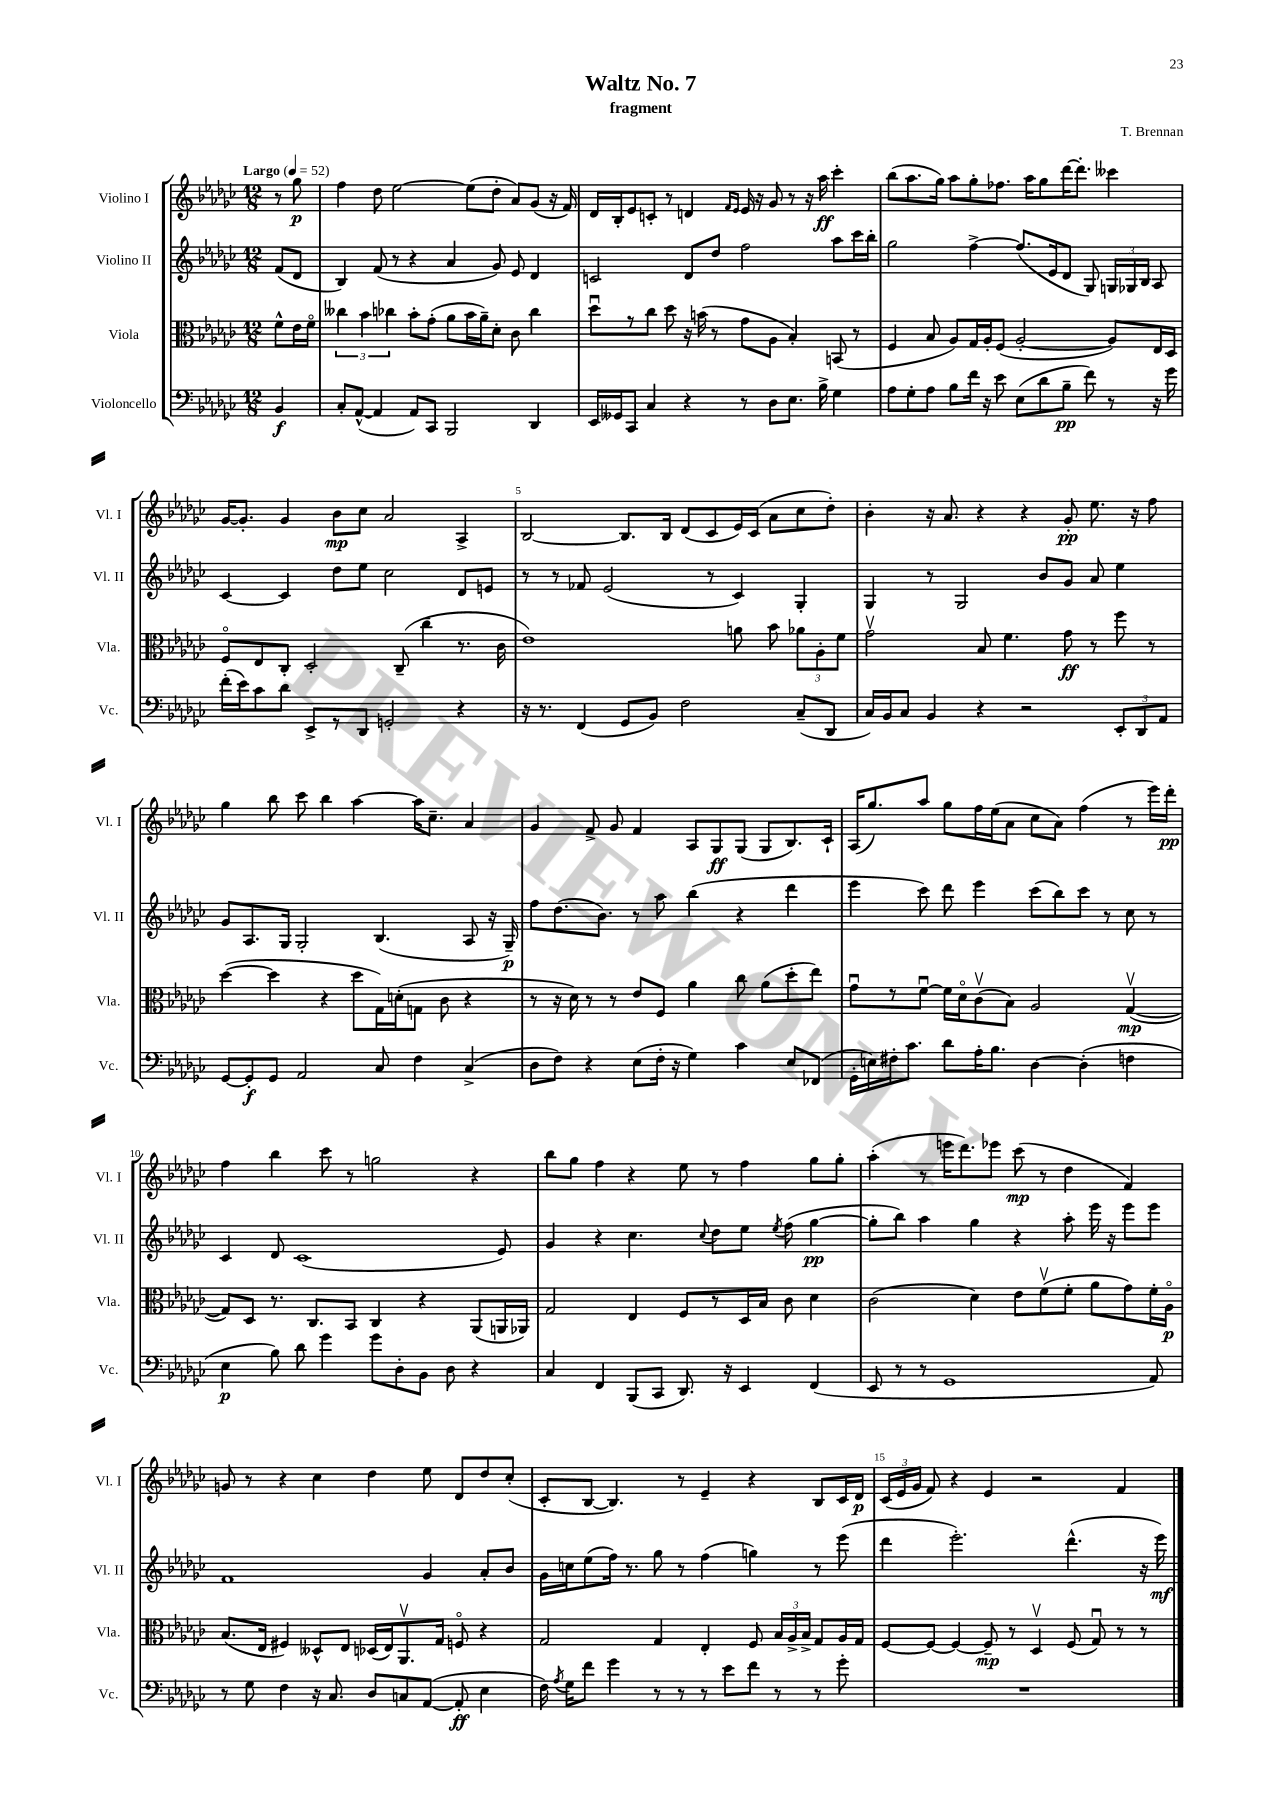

**kern	**dynam	**kern	**dynam	**kern	**dynam	**kern	**dynam
*part4	*part4	*part3	*part3	*part2	*part2	*part1	*part1
*staff4	*staff4	*staff3	*staff3	*staff2	*staff2	*staff1	*staff1
*I"Violoncello	*	*I"Viola	*	*I"Violino II	*	*I"Violino I	*
*I'Vc.	*	*I'Vla.	*	*I'Vl. II	*	*I'Vl. I	*
*clefF4	*	*clefC3	*	*clefG2	*	*clefG2	*
*k[b-e-a-d-g-c-]	*	*k[b-e-a-d-g-c-]	*	*k[b-e-a-d-g-c-]	*	*k[b-e-a-d-g-c-]	*
*M12/8	*	*M12/8	*	*M12/8	*	*M12/8	*
*MM52	*	*MM52	*	*MM52	*	*MM52	*
=	=	=	=	=	=	=	=
!	!	!	!	!	!	!LO:TX:a:B:t=Largo	!
4BB-/	f	8f^^\L	.	(8f/L	.	8r	.
.	.	16e-\L	.	8d-/J	.	8gg-\	p
.	.	16f\JJ	.	.	.	.	.
=1	=1	=1	=1	=1	=1	=1	=1
8C-'/L	.	6cc--X\	.	4B-/)	.	4ff\	.
([8AA-^^/J	.	.	.	.	.	.	.
.	.	6b-\	.	.	.	.	.
4AA-/]	.	.	.	(8f/	.	8dd-\	.
.	.	6cc-X\	.	.	.	.	.
.	.	.	.	8r	.	[2ee-\	.
8AA-/L)	.	8b-'\L	.	4r	.	.	.
8CC-/J	.	(8g-'\J	.	.	.	.	.
2BBB-/	.	8a-\L	.	4a-/	.	.	.
.	.	16b-\L	.	.	.	(8ee-\L]	.
.	.	16a-~\J)	.	.	.	.	.
.	.	8d-'\J	.	8g-/)	.	8dd-'\J	.
.	.	8c-\	.	8e-/	.	8a-/L)	.
4DD-/	.	4cc-\	.	4d-/	.	(8g-/J	.
.	.	.	.	.	.	16r	.
.	.	.	.	.	.	16f/)	.
=2	=2	=2	=2	=2	=2	=2	=2
16EE-/LL	.	8dd-u\L	.	2cn/	.	16d-/LL	.
16GG--X/J	.	.	.	.	.	16B-'/J	.
8CC-/J	.	8r	.	.	.	8e-/	.
4C-/	.	8cc-\J	.	.	.	8cn'/J	.
.	.	8dd-\	.	.	.	8r	.
4r	.	16r	.	8d-/L	.	4dn/	.
.	.	(16bn\	.	.	.	.	.
.	.	8r	.	8dd-/J	.	.	.
.	.	.	.	.	.	16qqf/LL	.
.	.	.	.	.	.	16qqe-/JJ	.
8r	.	8g-\L	.	2ff\	.	16e-/	.
.	.	.	.	.	.	16r	.
8D-\L	.	8A-\J	.	.	.	8g-/	.
8.E-\J	.	4B-'/)	.	.	.	8r	.
.	.	.	.	.	.	16r	.
16B-^\	.	.	.	.	.	16aa-\	ff
4G-\	.	(8BBn/	.	8aa-\L	.	4ccc-'\	.
.	.	8r	.	16ccc-\L	.	.	.
.	.	.	.	16bb-'\JJ	.	.	.
=3	=3	=3	=3	=3	=3	=3	=3
8A-\L	.	4F/	.	2gg-\	.	(8bb-\L	.
8G-'\	.	.	.	.	.	8.aa-\	.
8A-\J	.	8B-/	.	.	.	.	.
.	.	.	.	.	.	16gg-\Jk)	.
8B-\L	.	8A-/L)	.	.	.	8aa-\L	.
16f\Jk	.	16G-/L	.	[4ff^\	.	8gg-'\	.
16r	.	16A-'/J	.	.	.	.	.
8e-\	.	(8F/J	.	.	.	8.ff-X\J	.
(8E-\L	.	[2A-'/	.	(8.ff/L]	.	.	.
.	.	.	.	.	.	16aa-\KL	.
8d-\	.	.	.	.	.	8gg-\	.
.	.	.	.	16e-/k	.	.	.
8B-~\J	pp	.	.	8d-/J	.	[16ddd-\K	.
.	.	.	.	.	.	8.ddd-'\J]	.
8f\)	.	.	.	8G-/)	.	.	.
8r	.	8A-/L])	.	24Gn/LL	.	4ccc--X\	.
.	.	.	.	24G-X/	.	.	.
.	.	.	.	24B-/JJ	.	.	.
16r	.	16E-/L	.	8A-/	.	.	.
16g-\	.	16D-/JJ	.	.	.	.	.
!!LO:LB:g=z
=4	=4	=4	=4	=4	=4	=4	=4
(16f'\LL	.	8F/L	.	[4c-/	.	[16g-/KL	.
16e-\J)	.	.	.	.	.	8.g-'/J]	.
8c-\	.	8E-/	.	.	.	.	.
8d-\J	.	8C-'/J	.	4c-/]	.	4g-/	.
8EE-^/L	.	2D-'/	.	.	.	.	.
8r	.	.	.	8dd-\L	.	8b-\L	mp
8DD-/J	.	.	.	8ee-\J	.	8cc-\J	.
2GGn'/	.	.	.	2cc-\	.	2a-/	.
.	.	(8C-~/	.	.	.	.	.
.	.	4cc-~\	.	.	.	.	.
4r	.	8.r	.	8d-/L	.	4A-^/	.
.	.	.	.	8en/J	.	.	.
.	.	16c-\	.	.	.	.	.
=5	=5	=5	=5	=5	=5	=5	=5
16r	.	1e-)	.	8r	.	[2B-/	.
8.r	.	.	.	.	.	.	.
.	.	.	.	8r	.	.	.
(4FF/	.	.	.	8f-X/	.	.	.
.	.	.	.	(2e-/	.	.	.
8GG-/L	.	.	.	.	.	8.B-/L]	.
8BB-/J)	.	.	.	.	.	.	.
.	.	.	.	.	.	16B-/Jk	.
2F\	.	.	.	.	.	(8d-/L	.
.	.	.	.	8r	.	8c-/	.
.	.	8an\	.	4c-/)	.	16e-/L)	.
.	.	.	.	.	.	(16c-/JJ	.
.	.	8b-\	.	.	.	8a-\L	.
(8C-~/L	.	12a-X\L	.	4G-'/	.	8cc-\	.
.	.	12A-'\	.	.	.	.	.
8DD-/J	.	.	.	.	.	8dd-'\J)	.
.	.	12f\J	.	.	.	.	.
=6	=6	=6	=6	=6	=6	=6	=6
16C-/LL)	.	2g-v\	.	4G-/	.	4b-'\	.
16BB-/J	.	.	.	.	.	.	.
8C-/J	.	.	.	.	.	.	.
4BB-/	.	.	.	8r	.	16r	.
.	.	.	.	.	.	8.a-/	.
.	.	.	.	2G-/	.	.	.
4r	.	8B-/	.	.	.	4r	.
.	.	4.f\	.	.	.	.	.
2r	.	.	.	.	.	4r	.
.	.	.	.	8b-/L	.	.	.
.	.	8g-\	ff	8g-/J	.	8g-'/	pp
.	.	8r	.	8a-/	.	8.ee-\	.
12EE-'/L	.	8ff\	.	4ee-\	.	.	.
.	.	.	.	.	.	16r	.
12DD-/	.	.	.	.	.	.	.
.	.	8r	.	.	.	8ff\	.
12AA-/J	.	.	.	.	.	.	.
!!LO:LB:g=z
=7	=7	=7	=7	=7	=7	=7	=7
[8GG-/L	.	([4dd-\	.	8g-/L	.	4gg-\	.
8GG-'/]	f	.	.	8.A-/	.	.	.
8GG-/J	.	4dd-\]	.	.	.	8bb-\	.
.	.	.	.	16G-/Jk	.	.	.
2AA-/	.	.	.	2G-'/	.	8ccc-\	.
.	.	4r	.	.	.	4bb-\	.
.	.	8dd-\L	.	.	.	[4aa-\	.
8C-/	.	16G-\L)	.	(4.B-/	.	.	.
.	.	(16dn'\J	.	.	.	.	.
4F\	.	8Gn\J	.	.	.	16aa-\KL]	.
.	.	.	.	.	.	8.cc-~\J	.
.	.	8c-\	.	.	.	.	.
(4C-^/	.	4r	.	8A-/	.	4a-/	.
.	.	.	.	16r	.	.	.
.	.	.	.	16G-~/)	p	.	.
=8	=8	=8	=8	=8	=8	=8	=8
8D-\L	.	8r	.	8ff\L	.	4g-/	.
8F\J)	.	16r	.	(8.dd-\	.	.	.
.	.	16d-\)	.	.	.	.	.
4r	.	8r	.	.	.	8f^/	.
.	.	.	.	8.b-\J)	.	.	.
.	.	8r	.	.	.	8g-/	.
(8E-\L	.	8e-/L	.	8r	.	4f/	.
16F'\Jk	.	8F/J	.	8aa-\	.	.	.
16r	.	.	.	.	.	.	.
4G-\)	.	4a-\	.	(4bb-\	.	8A-/L	.
.	.	.	.	.	.	8G-/	ff
4c-\	.	8cc-\	.	4r	.	(8G-/J	.
.	.	(8a-\L	.	.	.	8G-/L	.
8E-/L	.	8dd-'\	.	4ddd-\	.	8.B-/)	.
(8FF-X/J	.	8ee-\J)	.	.	.	.	.
.	.	.	.	.	.	16c-`/Jk	.
=9	=9	=9	=9	=9	=9	=9	=9
16GG-'\LL	.	8g-u\L	.	4eee-\	.	(16A-/KL	.
16En\)	.	.	.	.	.	8.gg-/)	.
16F#X'\J	.	8r	.	.	.	.	.
8.c-\J	.	.	.	.	.	.	.
.	.	[8fu\J	.	8ccc-\)	.	8aa-/J	.
8d-\L	.	16f\LL]	.	8ddd-\	.	8gg-\L	.
.	.	16d-\J	.	.	.	.	.
16A-'\K	.	(8c-v\	.	4eee-\	.	16ff\L	.
8.B-\J	.	.	.	.	.	(16ee-\J	.
.	.	8B-\J)	.	.	.	8a-\J	.
[4D-\	.	2A-/	.	(8ccc-\L	.	8cc-\L	.
.	.	.	.	8bb-\)	.	8a-\J)	.
(4D-'\]	.	.	.	8ccc-\J	.	(4ff\	.
.	.	.	.	8r	.	.	.
4Fn\	.	([4G-v/	mp	8cc-\	.	8r	.
.	.	.	.	8r	.	16eee-\LL)	.
.	.	.	.	.	.	16ddd-'\JJ	pp
!!LO:LB:g=z
=10	=10	=10	=10	=10	=10	=10	=10
4E-\	p	8G-/L])	.	4c-/	.	4ff\	.
.	.	8D-/J	.	.	.	.	.
8B-\)	.	8.r	.	8d-/	.	4bb-\	.
8d-\	.	.	.	(1c-	.	.	.
.	.	8.C-/L	.	.	.	.	.
4g-\	.	.	.	.	.	8ccc-\	.
.	.	8BB-/J	.	.	.	8r	.
8g-\L	.	4C-/	.	.	.	2ggn\	.
8D-'\	.	.	.	.	.	.	.
8BB-\J	.	4r	.	.	.	.	.
8D-\	.	.	.	.	.	.	.
4r	.	(8AA-/L	.	.	.	4r	.
.	.	16AAn/L	.	8e-/)	.	.	.
.	.	16AA-X/JJ)	.	.	.	.	.
=11	=11	=11	=11	=11	=11	=11	=11
4C-/	.	2G-/	.	4g-/	.	8bb-\L	.
.	.	.	.	.	.	8gg-\J	.
4FF/	.	.	.	4r	.	4ff\	.
(8BBB-/L	.	4E-/	.	4.cc-\	.	4r	.
8CC-/J	.	.	.	.	.	.	.
8.DD-/)	.	8F/L	.	.	.	8ee-\	.
.	.	.	.	8qqcc-/	.	.	.
.	.	8r	.	8dd-\L	.	8r	.
16r	.	.	.	.	.	.	.
4EE-/	.	16D-/L	.	8ee-\J	.	4ff\	.
.	.	16B-/JJ	.	.	.	.	.
.	.	.	.	8qee-/	.	.	.
.	.	8c-\	.	(8ff\	.	.	.
(4FF/	.	4d-\	.	[4gg-\	pp	8gg-\L	.
.	.	.	.	.	.	8gg-'\J	.
=12	=12	=12	=12	=12	=12	=12	=12
8EE-/	.	(2c-\	.	8gg-'\L]	.	(4aa-'\	.
8r	.	.	.	8bb-\J)	.	.	.
8r	.	.	.	4aa-\	.	8r	.
1GG-	.	.	.	.	.	16eeen\KL	.
.	.	.	.	.	.	8.ddd-\)	.
.	.	4d-\)	.	4gg-\	.	.	.
.	.	.	.	.	.	8eee-X\J	.
.	.	8e-\L	.	4r	.	(8ccc-\	mp
.	.	(8fv\	.	.	.	8r	.
.	.	8f'\J	.	8aa-'\	.	4dd-\	.
.	.	8a-\L	.	16eee-\	.	.	.
.	.	.	.	16r	.	.	.
.	.	8g-\)	.	8eee-\L	.	4f/)	.
8AA-/)	.	16f'\L	.	8eee-\J	.	.	.
.	.	16A-\JJ	p	.	.	.	.
!!LO:LB:g=z
=13	=13	=13	=13	=13	=13	=13	=13
8r	.	(8.B-/L	.	1f	.	8gn/	.
8G-\	.	.	.	.	.	8r	.
.	.	16E-/Jk	.	.	.	.	.
4F\	.	4F#X/)	.	.	.	4r	.
16r	.	8D--X^^/L	.	.	.	4cc-\	.
8.C-/	.	.	.	.	.	.	.
.	.	8E-/J	.	.	.	.	.
8D-/L	.	(16D-X/LL	.	.	.	4dd-\	.
.	.	16E-/J)	.	.	.	.	.
8Cn/	.	8.AA-v/	.	.	.	.	.
([8AA-/J	.	.	.	4g-/	.	8ee-\	.
.	.	16G-/Jk	.	.	.	.	.
8AA-'/]	ff	8Fn/	.	.	.	8d-/L	.
4E-\	.	4r	.	8a-'/L	.	8dd-/	.
.	.	.	.	8b-/J	.	(8cc-'/J	.
=14	=14	=14	=14	=14	=14	=14	=14
16F\)	.	2G-/	.	16g-\LL	.	8c-'/L	.
8qA-/	.	.	.	.	.	.	.
16G-\KL	.	.	.	16ccn\J	.	.	.
8f\J	.	.	.	(8ee-\	.	[8B-/J	.
4g-\	.	.	.	16ff\Jk)	.	4.B-/])	.
.	.	.	.	8.r	.	.	.
8r	.	4G-/	.	8gg-\	.	.	.
8r	.	.	.	8r	.	8r	.
8r	.	4E-'/	.	(4ff\	.	4e-~/	.
8e-\L	.	.	.	.	.	.	.
8f\J	.	8F/	.	4ggn\)	.	4r	.
8r	.	24B-/LL	.	.	.	.	.
.	.	24A-^/	.	.	.	.	.
.	.	24B-^/JJ	.	.	.	.	.
8r	.	8G-/L	.	8r	.	8B-/L	.
8g-'\	.	16A-/L	.	(8eee-\	.	16c-/L	.
.	.	16G-/JJ	.	.	.	16d-/JJ	p
=15	=15	=15	=15	=15	=15	=15	=15
1.r	.	[8F/L	.	4ddd-\	.	(24c-/LL	.
.	.	.	.	.	.	24e-/	.
.	.	.	.	.	.	24g-/JJ	.
.	.	8F/J_	.	.	.	8f/)	.
.	.	4F/_	.	2.eee-'\)	.	4r	.
.	.	8F~/]	mp	.	.	4e-/	.
.	.	8r	.	.	.	.	.
.	.	4D-v/	.	.	.	2r	.
.	.	(8F/	.	(4.ddd-^^\	.	.	.
.	.	8G-u/)	.	.	.	.	.
.	.	8r	.	.	.	4f/	.
.	.	8r	.	16r	.	.	.
.	.	.	.	16eee-\)	mf	.	.
==	==	==	==	==	==	==	==
*-	*-	*-	*-	*-	*-	*-	*-
